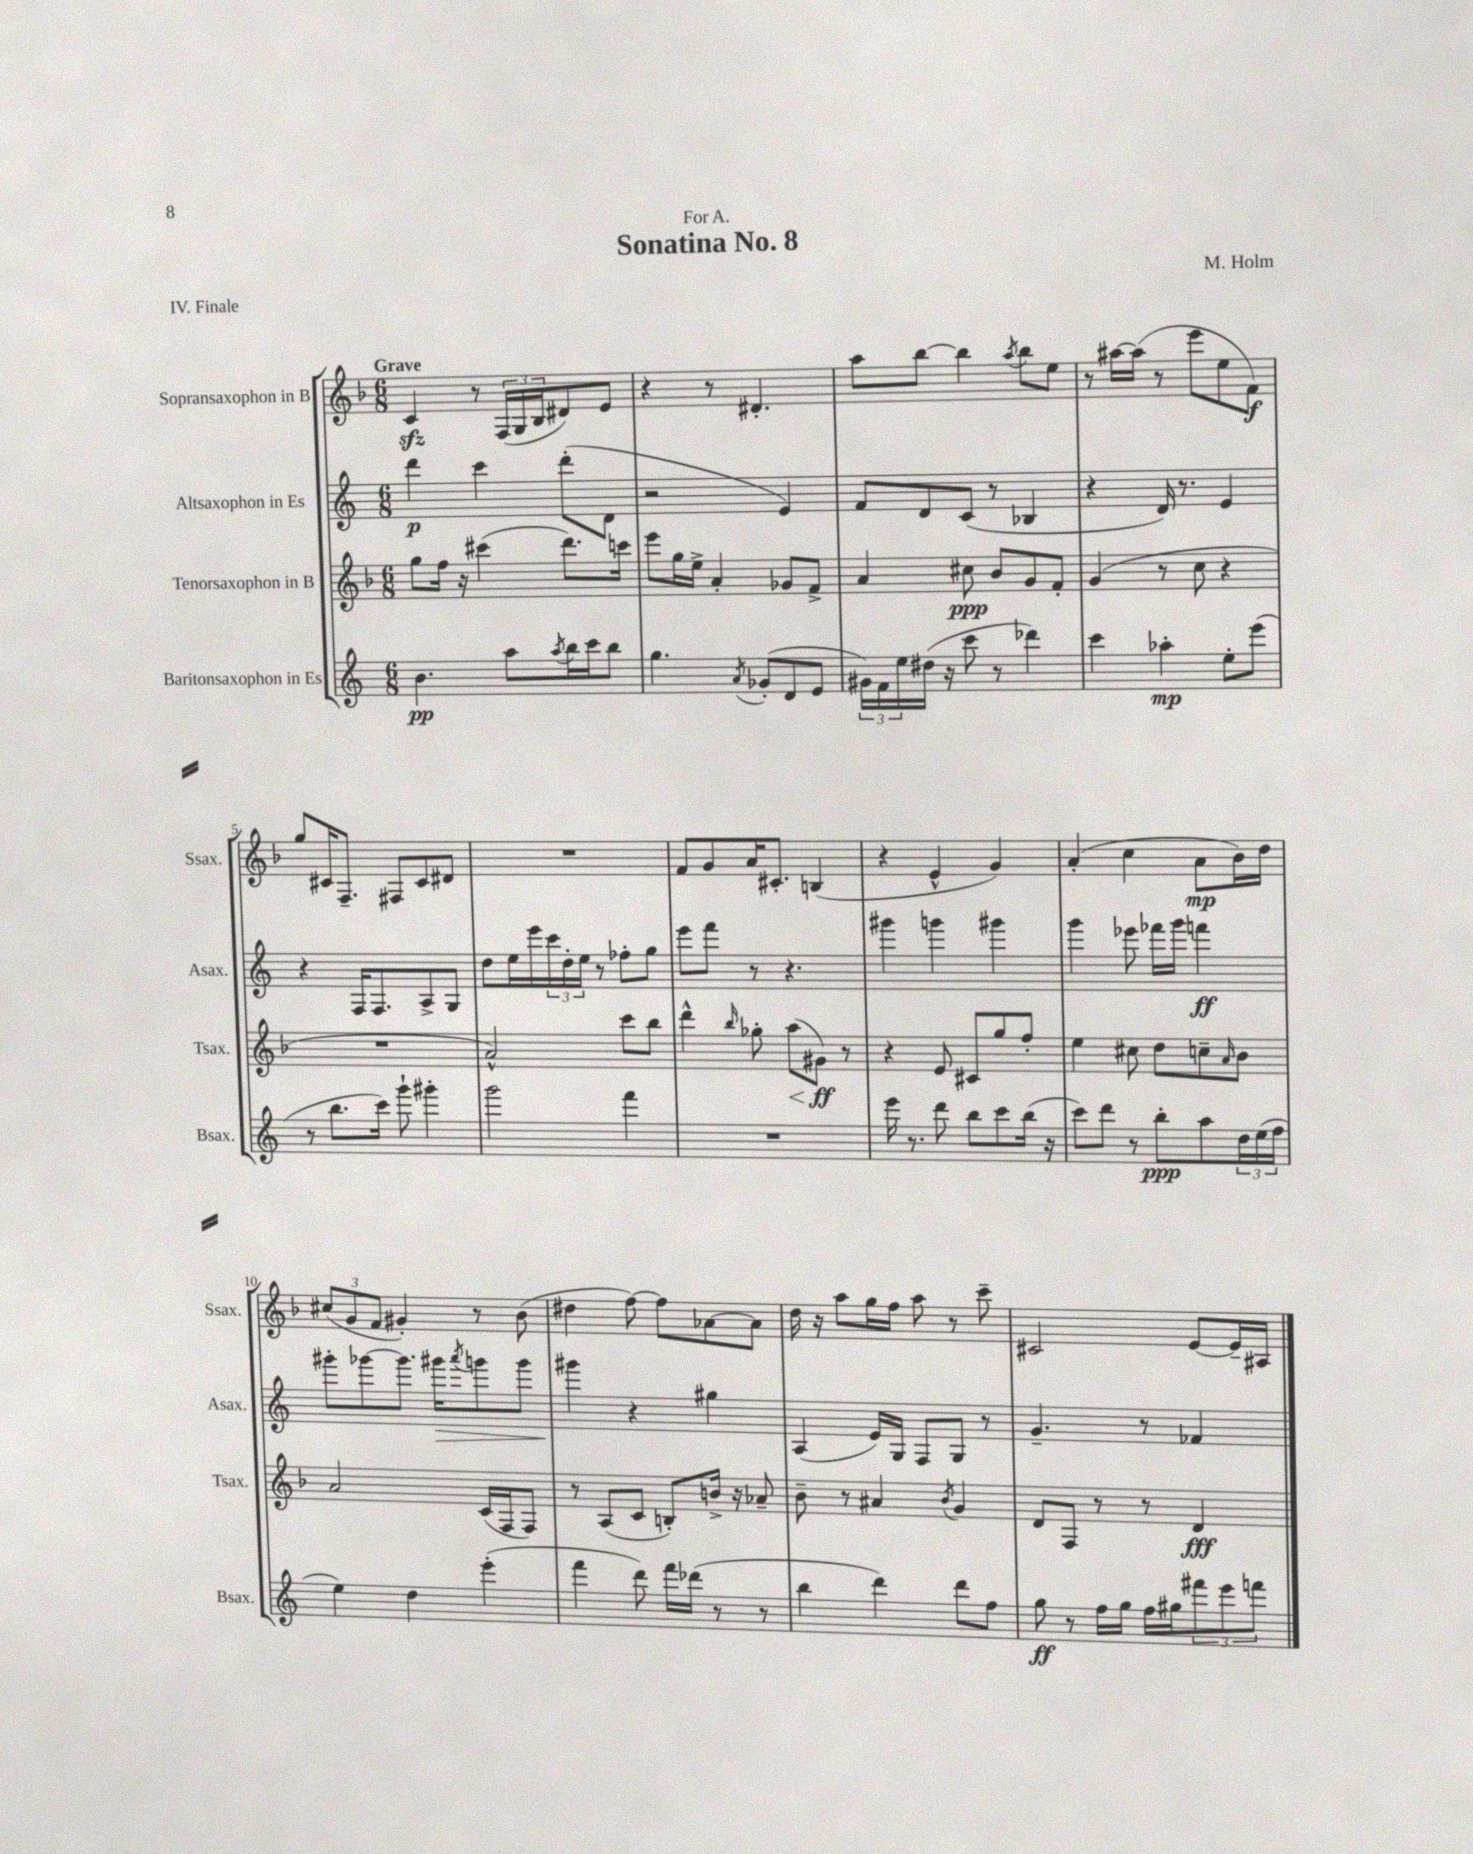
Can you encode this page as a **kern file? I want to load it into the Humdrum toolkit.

**kern	**kern	**kern	**kern
*staff4	*staff3	*staff2	*staff1
*clefG2	*clefG2	*clefG2	*clefG2
*k[]	*k[b-]	*k[]	*k[b-]
*M6/8	*M6/8	*M6/8	*M6/8
4.b	8gg	4ddd	4c
.	16ff	.	.
.	16r	.	.
.	(4ccc#	4ccc	8r
8aa	.	.	(24F
.	.	.	24G
.	.	.	24B-
8qaa	.	.	.
16bb	8.ddd)	(8ddd'	8d#)
16ccc	.	.	.
8bb	.	8d	8e
.	16ccc	.	.
=	=	=	=
4.gg	8eee	2r	4r
.	16gg	.	.
.	16ee^	.	.
.	4a'	.	8r
8qa	.	.	.
(8g-'	.	.	4.d#'
8d	8g-	4e)	.
8e	8f^	.	.
=	=	=	=
24g#)	4a	8f	8aa
24f	.	.	.
24ee	.	.	.
(16dd#	.	8d	[8bb-
16r	.	.	.
8ccc	8cc#	(8c	4bb-]
8r	8b-	8r	.
.	.	.	8qaa
4ddd-)	8g	4B-	8bb-
.	8f'	.	8ee
=	=	=	=
4ccc	(4g	4r	8r
.	.	.	[16aa#
.	.	.	(16aa#]
4aa-'	8r	16d)	8r
.	.	8.r	.
.	8cc	.	8eee
8ee'	4r	4e	8ee
(8eee	.	.	8f)
=	=	=	=
8r	2.r	4r	8gg
8.bb	.	.	16c#
.	.	.	8.F~
.	.	16F	.
16ccc)	.	8.F	.
8ggg`	.	.	8F#
4ggg#'	.	8A^	8c#
.	.	8G	8d#
=	=	=	=
2ggg	2a^^)	8dd	2.r
.	.	16ee	.
.	.	16eee	.
.	.	24ccc	.
.	.	24dd'	.
.	.	24ee	.
.	.	8r	.
4fff	8ccc	8ff-'	.
.	8bb-	8gg	.
=	=	=	=
2.r	4ddd^^	8eee	8f
.	.	8fff	8g
.	16qqbb-	.	.
.	8gg-'	8r	16a
.	.	.	8.c#'
.	(8aa	4.r	.
.	8g#)	.	(4B
.	8r	.	.
=	=	=	=
16eee	4r	4ggg#	4r
8.r	.	.	.
8ddd	8e	4ggg	4e^^
8bb	8c#	.	.
8ccc	8gg	4ggg#	4g)
(16bb	8ff'	.	.
16r	.	.	.
=	=	=	=
8ccc)	4ee	4ggg	(4a'
8ddd	.	.	.
8r	8cc#	8eee-	4cc
8bb'	8dd	16fff-	.
.	.	16ggg	.
8aa	8cc~	4fff	8a
.	16qqa	.	.
24dd	8b-	.	16b-)
(24ee	.	.	.
.	.	.	16dd
24ff	.	.	.
=	=	=	=
4ee)	2a	8ggg#'	(12cc#
.	.	.	12g
.	.	[8ggg-	.
.	.	.	12f
4dd	.	8.ggg-]	4g#')
.	.	16ggg#	.
.	.	8qaaa	.
(4eee'	(16c	8ggg	8r
.	16F	.	.
.	8F)	8ggg	(8b-
=	=	=	=
4fff	8r	4ggg#	4dd#
.	(8A	.	.
8ddd)	8c	4r	[8ff)
16fff	8B')	.	8ff]
(16ddd-	.	.	.
8r	16b^	4gg#	[8a-
.	16r	.	.
8r	8a-~	.	8a-]
=	=	=	=
4bb	8b-~	(4A	16dd
.	.	.	16r
.	8r	.	8aa
4ddd)	4a#	16e)	16gg
.	.	16G	16ff
.	.	8F	8aa
.	8qb-	.	.
8ddd	4g	8G	8r
8ff	.	8r	8ccc~
=	=	=	=
8gg	8d	4.g~	2c#
8r	8F	.	.
16ff	8r	.	.
16gg	.	.	.
16ff	8r	8r	.
16gg#	.	.	.
12fff#	4d	4f-	[8e
12eee	.	.	.
.	.	.	16e~]
12fff	.	.	.
.	.	.	16A#
==	==	==	==
*-	*-	*-	*-
